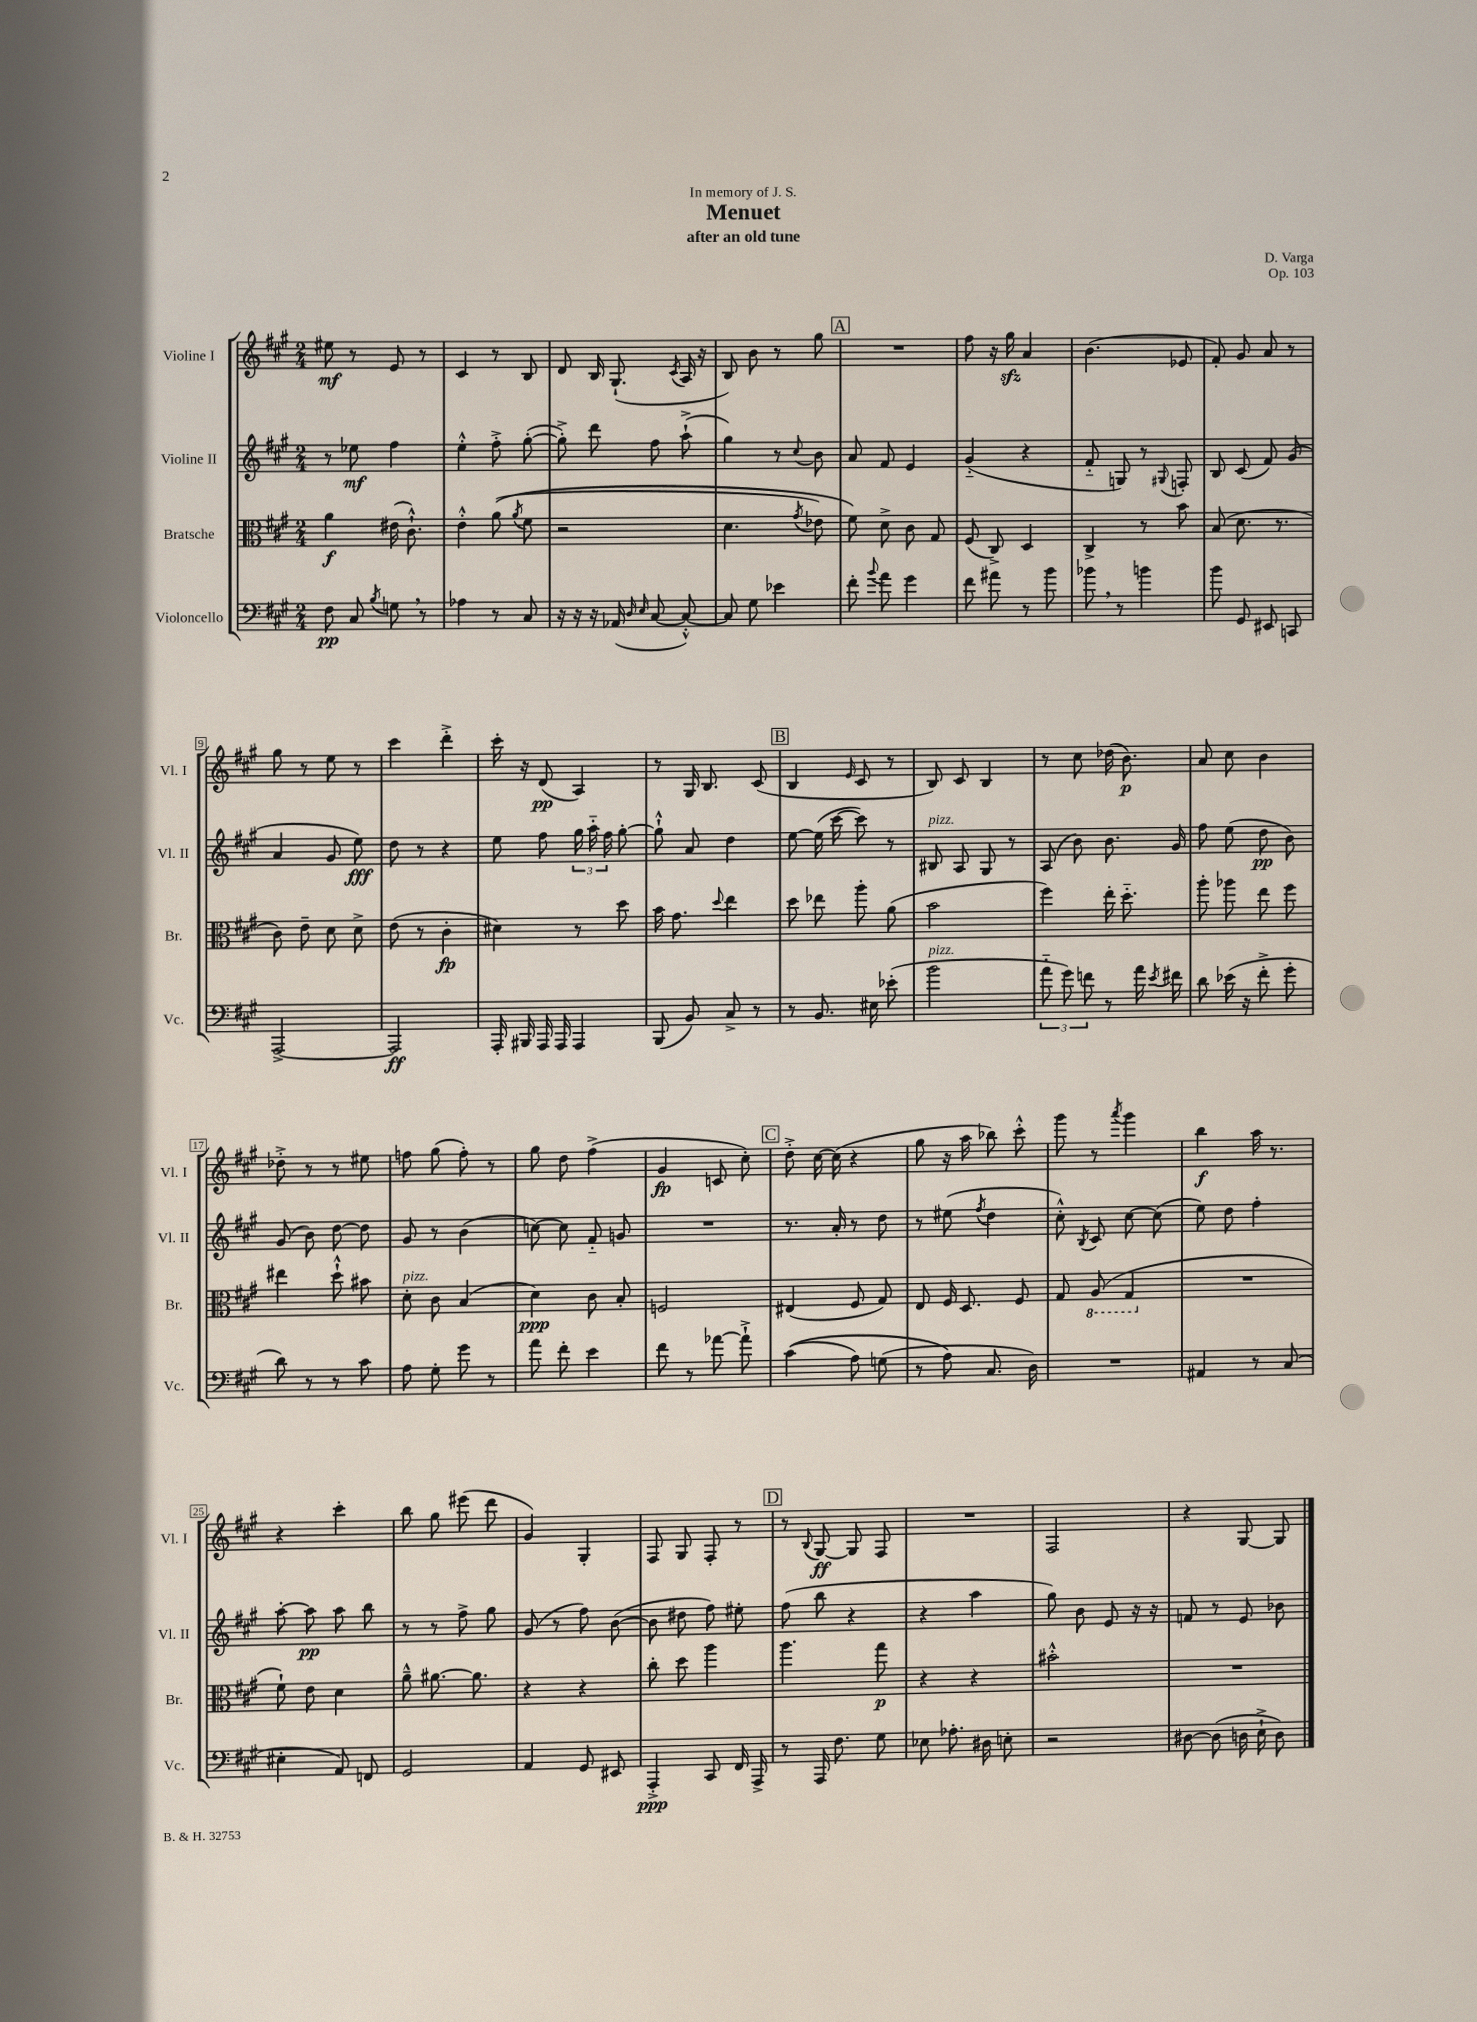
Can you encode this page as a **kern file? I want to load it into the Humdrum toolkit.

**kern	**kern	**kern	**kern
*staff4	*staff3	*staff2	*staff1
*clefF4	*clefC3	*clefG2	*clefG2
*k[f#c#g#]	*k[f#c#g#]	*k[f#c#g#]	*k[f#c#g#]
*M2/4	*M2/4	*M2/4	*M2/4
8F#\	4a\	8r	8ee#\
8C#/	.	8ee-\	8r
8qB/	.	.	.
8G\	(16e#\	4ff#\	8e/
.	8.c#`^^\)	.	.
8r	.	.	8r
=	=	=	=
4A-\	4e'^^\	4ee'^^\	4c#/
8r	&((8a\	8ff#'^\	8r
.	8qa/	.	.
8C#/	8f#\	([8gg#'\	8B/
=	=	=	=
16r	2r	8gg#'^\])	8d/
16r	.	.	.
16r	.	8ddd\	16B/
(16AA-/	.	.	(8.G#`/
16qqD/	.	.	.
16qqE/	.	.	.
[8C#/	.	8ff#\	.
.	.	.	8qc#/
8C#'^^/_)	.	(8aa`^\	16A/
.	.	.	16r
=	=	=	=
8C#/]	4.d\	4gg#\)	8B/)
8G#\	.	.	8b\
4e-\	.	8r	8r
.	8qg#/	8qqcc#/	.
.	8e-\)	8b\	8gg#\
=	=	=	=
8f#'\	8f#\&)	8a/	2r
8qqb/	.	.	.
8a\	8d^\	8f#/	.
4g#\	8c#\	4e/	.
.	8G#/	.	.
=	=	=	=
8f#\	(8F#/	(4g#'~/	8ff#\
8a#\	8C#^/)	.	16r
.	.	.	16gg#\
8r	4D/	4r	4a/
8b\	.	.	.
=	=	=	=
8b-\	4C#^/	8f#'~/	(4.b\
8r	.	8G/)	.
4b\	8r	8r	.
.	.	8qqG#/	.
.	8b\	8F'/	8e-/
=	=	=	=
8b\	(8B/	8B/	8f#'/)
8GG#/	8.d\	(8c#/	8g#/
8EE#/	.	8f#/)	8a/
.	8.r	.	.
8CC/	.	(8g#/	8r
=	=	=	=
[2AAA^/	8c#\)	4a/	8gg#\
.	8e~\	.	8r
.	8d\	8g#/	8ee\
.	8d^\	8ee\)	8r
=	=	=	=
2AAA/]	(8e\	8dd\	4ccc#\
.	8r	8r	.
.	4c#'\	4r	4ddd'^\
=	=	=	=
16AAA'/	4d#\)	8ee\	16ccc#'\
16BBB#/	.	.	16r
16AAA/	.	8ff#\	(8d/
16AAA/	.	.	.
4AAA/	8r	24gg#\	4A/)
.	.	24aa'~\	.
.	.	24ff#\	.
.	8dd\	[8gg#'\	.
=	=	=	=
(8BBB/	16b\	8gg#`^^\]	8r
.	8.g#\	.	.
8BB/)	.	8a/	16G#/
.	.	.	8.B/
.	8qqdd/	.	.
8C#^/	4ee\	4dd\	.
8r	.	.	(8c#/
=	=	=	=
8r	8dd\	[8ee\	4B/
8.BB/	8ee-\	(16ee\]	.
.	.	[16ccc#\	.
.	.	.	16qqe/
.	8aa'\	8ccc#\])	8c#/
16E#\	.	.	.
(8e-'\	(8a\	8r	8r
=	=	=	=
2b\	2b\	8B#/	8B/)
.	.	8A/	8c#/
.	.	8G#/	4B/
.	.	8r	.
=	=	=	=
12a'~\	4ff#\)	(8A/	8r
12g#\)	.	.	.
.	.	8b\)	8cc#\
12f\	.	.	.
8r	16ee'\	8.b\	(16dd-\
.	8.dd'~\	.	8.b\)
16a\	.	.	.
8qe/	.	.	.
16f#\	.	16g#/	.
=	=	=	=
8d\	8aa'\	8ff#\	8a/
(16e-\	8aa-\	(8ee\	8cc#\
16r	.	.	.
8f#'^\	8ee\	8dd\	4b\
8g#'\	8ff#\	8b\)	.
=	=	=	=
8d\)	4ee#\	(8g#/	8dd-'^\
8r	.	8b\)	8r
8r	8dd`^^\	[8dd\	8r
8c#\	8b#\	8dd\]	8ee#\
=	=	=	=
8A\	8d'\	8g#/	8ff\
8G#'\	8c#\	8r	(8gg#\
8g#\	(4B/	(4b\	8ff'\)
8r	.	.	8r
=	=	=	=
8a\	4d\)	[8cc\)	8gg#\
8f#'\	.	8cc\]	8dd\
4e\	8c#\	8f#'~/	(4ff#^\
.	8B'/	8g/	.
=	=	=	=
8f#\	2F/	2r	4g#/
8r	.	.	.
[8a-\	.	.	8c/
8a-`^\]	.	.	8cc#'\)
=	=	=	=
&((4c#\	(4E#/	8.r	8dd'^\
.	.	.	[16cc#\
.	.	16a'/	(16cc#\]
8A\)	8F#/	8r	4r
(8G\	8G#/)	8dd\	.
=	=	=	=
8r	8E/	8r	8gg#\
8A\&)	16F#/	(8ee#\	16r
.	8.D/	.	16aa\
.	.	8qff#/	.
8.C#/	.	4dd\	8bb-\)
.	8F#/	.	8ccc#'^^\
16D\)	.	.	.
=	=	=	=
2r	8G#/	8cc#'^^\)	8ggg#\
.	.	8qB/	.
.	(8AA/	8c#/	8r
.	.	.	8qaaa/
.	4GG#/	[8cc#\	4ggg#\
.	.	(8cc#\]	.
=	=	=	=
4AA#/	2r	8ee\)	4bb\
.	.	8dd\	.
8r	.	4ff#'\	16aa\
.	.	.	8.r
(8C#/	.	.	.
=	=	=	=
4E#'\	8f#`\)	[8aa'\	4r
.	8e\	8aa\]	.
8AA/)	4d\	8aa\	4ccc#'\
8FF/	.	8bb\	.
=	=	=	=
2GG#/	8a~^^\	8r	8bb\
.	[8.a#\	8r	8gg#\
.	.	8ff#^\	(8eee#\
.	8.a#\]	.	.
.	.	8gg#\	8ddd\
=	=	=	=
4AA/	4r	(8g#/	4g#/)
.	.	8r	.
8GG#/	4r	8ff#\)	4G#'/
8EE#/	.	([8b\	.
=	=	=	=
4AAA'^/	8cc#'\	8b\]	8F#/
.	8dd\	8dd#\	8G#/
8CC#/	4aa\	8ff#\)	8F#'/
16FF#/	.	8ee#'\	8r
16AAA^/	.	.	.
=	=	=	=
8r	4.aa\	(8ff#\	8r
.	.	.	8qqB/
16AAA/	.	8bb\	[8G#/
8.F#\	.	.	.
.	.	4r	8G#/]
8G#\	8gg#\	.	8F#/
=	=	=	=
8E-\	4r	4r	2r
8.A-'\	.	.	.
.	4r	4aa\	.
16D#\	.	.	.
8E'\	.	.	.
=	=	=	=
2r	2b#'^^\	8gg#\)	2F#/
.	.	8b\	.
.	.	8e/	.
.	.	16r	.
.	.	16r	.
=	=	=	=
[8D#\	2r	8f/	4r
(8D#\]	.	8r	.
16D\	.	8e/	[8G#/
16E`^\	.	.	.
8D\)	.	8b-\	8G#/]
==	==	==	==
*-	*-	*-	*-
